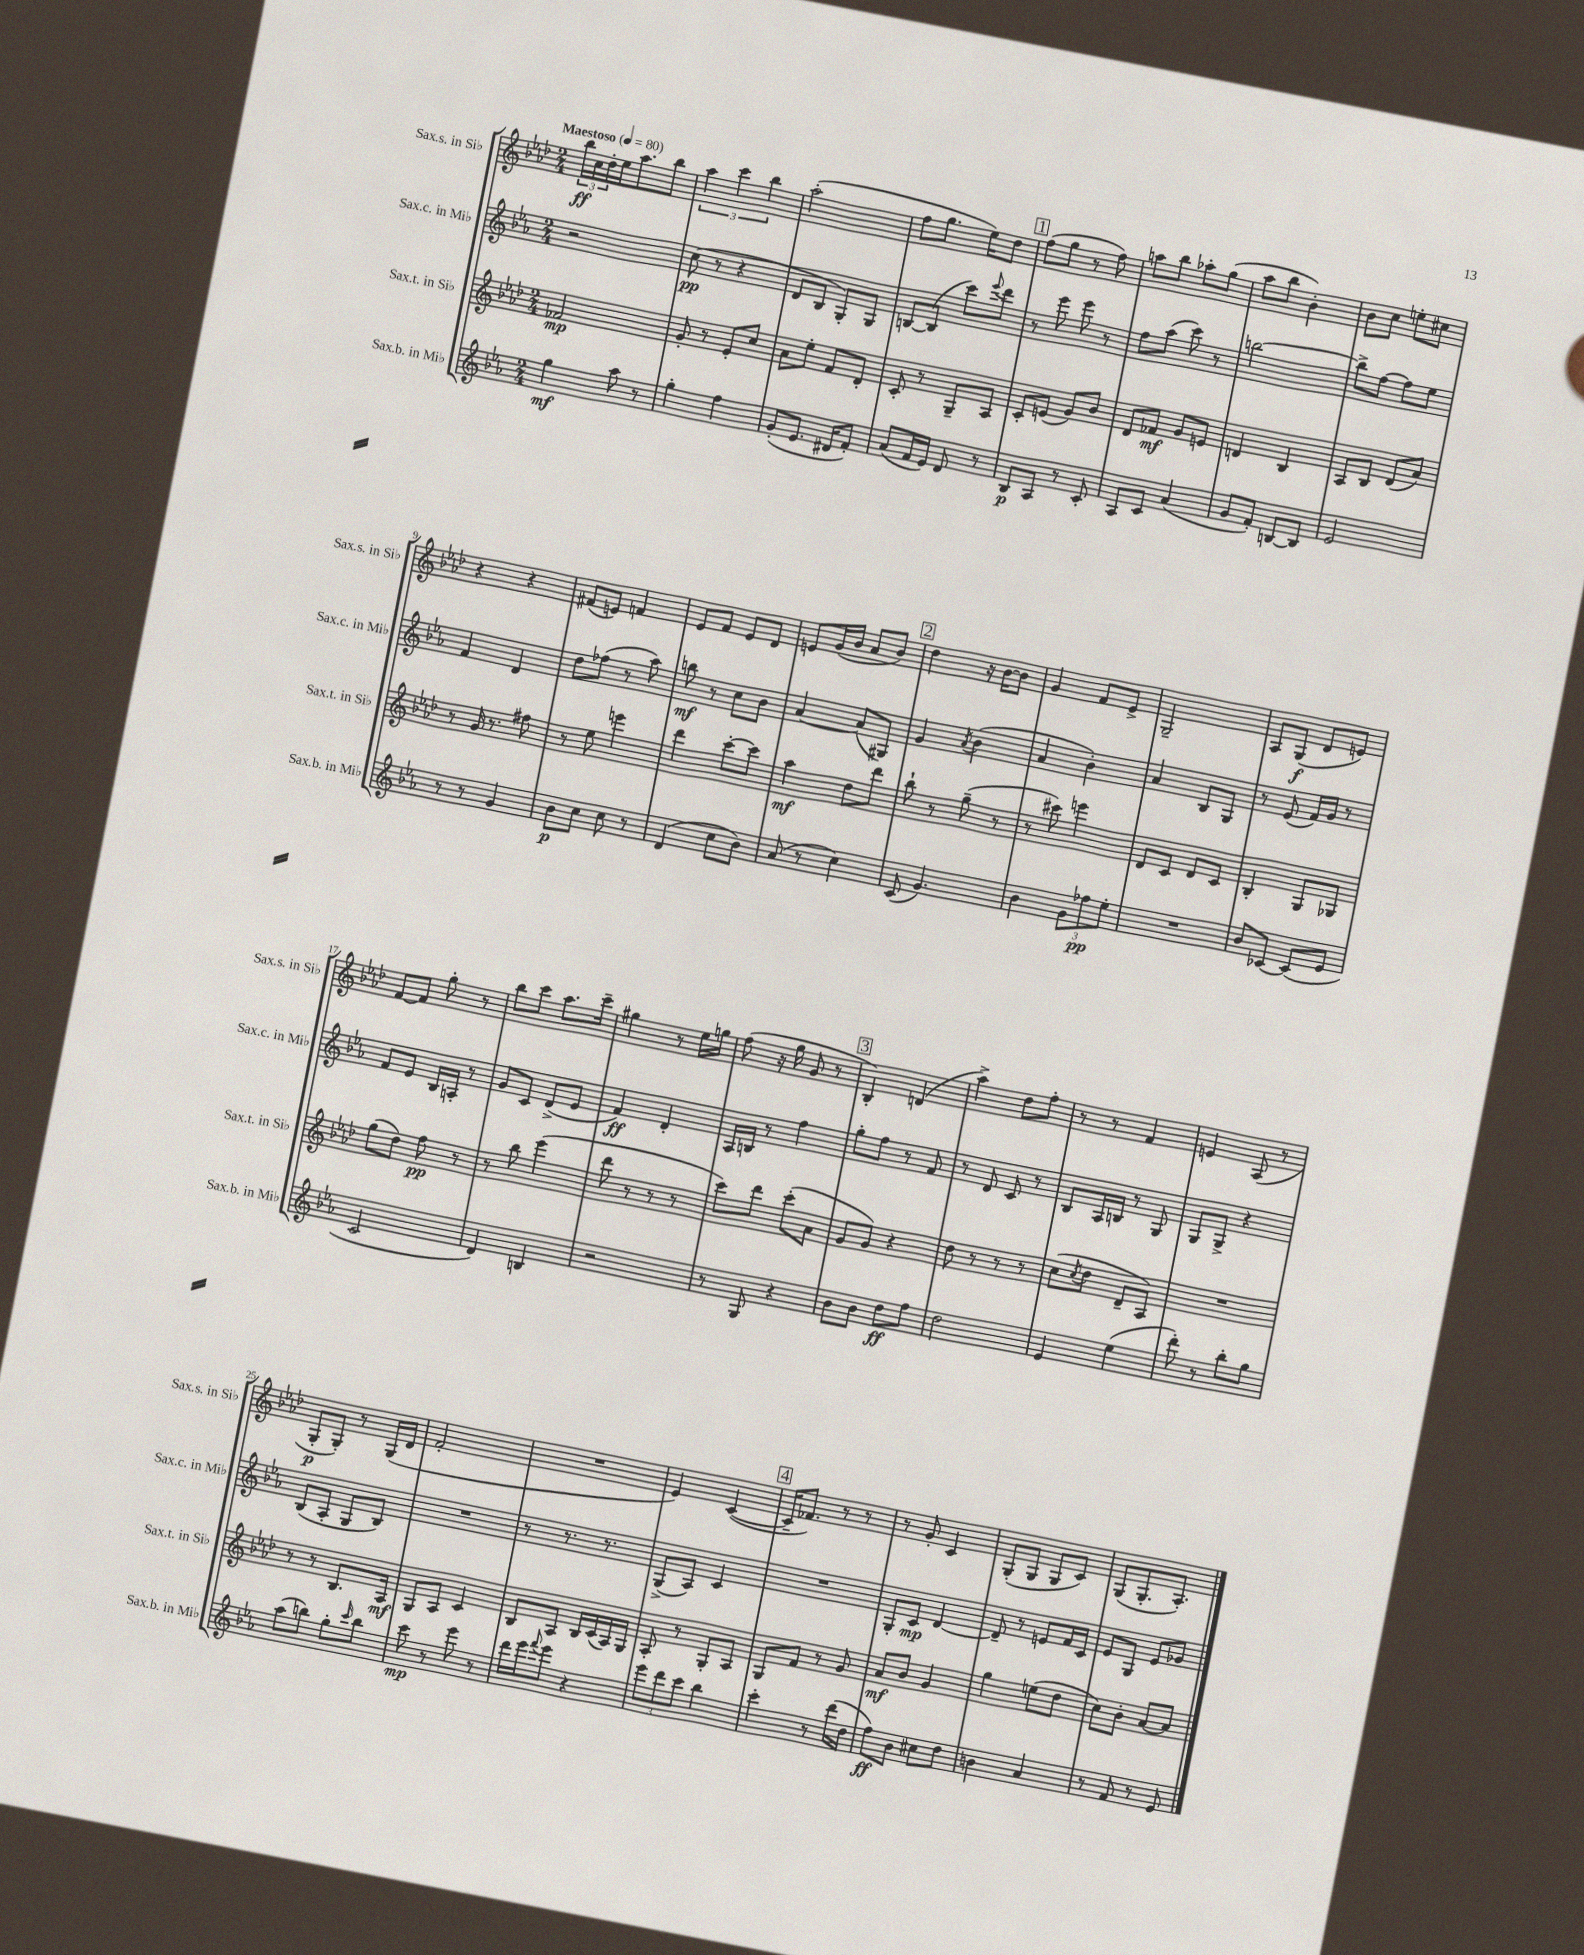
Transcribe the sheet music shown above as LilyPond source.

<<
\new StaffGroup <<
\new Staff = "s0" \with { instrumentName = "Sax.s. in Sib" shortInstrumentName = "Sax.s. in Sib" } {
    \clef treble \key aes \major \numericTimeSignature \time 2/4 \tempo "Maestoso" 4 = 80
    \tuplet 3/2 { bes''16\ff c''16 des''16-. } ees''16 aes''8. bes''8 |
    \tuplet 3/2 { aes''4 c'''4 bes''4 } |
    aes''2-.( |
    f''8 g''8. ees''16) des''8 |
    \mark \markup { \box "1" } f''8( g''8 r8 f''8) |
    a''8 bes''8 aes''8-. g''8( |
    aes''8 bes''8 bes'4-.) |
    bes'8 c''8 e''8-. cis''8 |
    r4 r4 |
    fis'8( e'8) f'4 |
    ees'8 f'8 ees'8 des'8 |
    e'8 g'16( bes'16 aes'8 bes'8) |
    \mark \markup { \box "2" } des''4 r16 bes'16~ bes'8 |
    g'4 f'8 ees'8-> |
    g2-- |
    aes8 g8\f( des'8 e'8) |
    f'8~ f'8 g''8-. r8 |
    bes''8 c'''8 aes''8. c'''16-- |
    gis''4 r8 ees''16 g''16 |
    f''8( r16 g''16 g'8 r8 |
    \mark \markup { \box "3" } bes4-.) d'4( |
    aes''4->) des''8 f''8-. |
    r8 r8 f'4 |
    e'4 aes8( r8 |
    g8-.\p g8-.) r8 g16( des'16 |
    f'2-. |
    R2 |
    ees'4) c'4~( |
    \mark \markup { \box "4" } c'16-- fes'8.) r8 r8 |
    r8 g'8-. c'4 |
    g8-.( g8 g8 c'8) |
    g8( g8.-. aes8.-.) \bar "|." |
}
\new Staff = "s1" \with { instrumentName = "Sax.c. in Mib" shortInstrumentName = "Sax.c. in Mib" } {
    \clef treble \key ees \major \numericTimeSignature \time 2/4
    r2 |
    c''8\pp( r8 r4 |
    d'8 bes8 g8-.) g8 |
    b8~ b8( c'''8) \appoggiatura { ees'''8 } d'''8 |
    \mark \markup { \box "1" } r8 ees'''8 ees'''8 r8 |
    f''8 aes''8( c'''8) r8 |
    b''2~ |
    b''8-> f''8~ f''8 ees''8 |
    f'4 d'4 |
    d''8 fes''8( r8 aes''8) |
    b''8\mf r8 c''8 bes'8 |
    aes'4~ aes'8( gis8) |
    \mark \markup { \box "2" } g'4 \acciaccatura { aes'8 } bes'4( |
    aes'4 bes'4-.) |
    aes'4 bes8 g8 |
    r8 ees'8( f'16) g'16 r8 |
    f'8 ees'8 bes16 a16-. r8 |
    g'8 c'8 d'8->( ees'8 |
    f'4\ff) d'4-. |
    aes16 b16 r8 f''4 |
    \mark \markup { \box "3" } g''8-. f''8 r8 f'8 |
    r8 d'8 c'8 r8 |
    bes8 aes16 b16 r8 g8 |
    g8 g8-> r4 |
    bes8( aes8-. g8 bes8) |
    R2 |
    r8 r8. r8. |
    g8->( aes8) c'4 |
    \mark \markup { \box "4" } R2 |
    g8-. c'8\mp d'4~ |
    d'8-- r8 e'8 f'16 c'16 |
    ees'8 g8 ees'8 ges'8 \bar "|." |
}
\new Staff = "s2" \with { instrumentName = "Sax.t. in Sib" shortInstrumentName = "Sax.t. in Sib" } {
    \clef treble \key aes \major \numericTimeSignature \time 2/4
    fes'2\mp |
    g'8-. r8 ees'8-. c''8 |
    aes'8 ees''8-. f'8 des'8-. |
    c'8-. r8 g8-- aes8 |
    \mark \markup { \box "1" } c'8-. e'8( g'8) bes'8 |
    des'8 fes'8\mf g'8 e'8 |
    d'4 bes4 |
    aes8 bes8 des'8( aes'8) |
    r8 g'16 r8. fis''8 |
    r8 ees''8 e'''4 |
    des'''4 c'''8~-. c'''8 |
    aes''4\mf des''8 des'''8 |
    \mark \markup { \box "2" } bes''8-! r8 g''8--( r8 |
    r8 cis'''8) e'''4 |
    des'8 c'8 des'8 c'8 |
    bes4-. g8 ges8 |
    g''8( des''8) f''8\pp r8 |
    r8 bes''8 ees'''4( |
    des'''8 r8 r8 r8 |
    c'''8) des'''8 c'''8-.( aes'8 |
    \mark \markup { \box "3" } g'8 g'8) r4 |
    des''8 r8 r8 r8 |
    c''8( \acciaccatura { c''8 } des''8 des'8-- aes8) |
    R2 |
    r8 r8 bes8. aes16\mf |
    g8 aes8 c'4 |
    bes8 aes8 bes16 c'16( aes16) g16 |
    aes8-. r8 g8-. aes8 |
    \mark \markup { \box "4" } g8 f'8 r8 g'8 |
    aes'8\mf bes'8 g'4 |
    g''4 e''8( des''8 |
    c''8) bes'8-. aes'8~ aes'8 \bar "|." |
}
\new Staff = "s3" \with { instrumentName = "Sax.b. in Mib" shortInstrumentName = "Sax.b. in Mib" } {
    \clef treble \key ees \major \numericTimeSignature \time 2/4
    g''4\mf aes''8 r8 |
    g''4-. f''4 |
    g'8-.( ees'8. dis'16 f'8-.) |
    aes'8( f'16 ees'16) d'8 r8 |
    \mark \markup { \box "1" } bes8\p aes8 r8 c'8-. |
    aes8 c'8 aes'4( |
    g'8 f'8-.) b8~ b8 |
    ees'2 |
    r8 r8 g'4 |
    bes'8\p c''8 c''8 r8 |
    d'4( c''8 bes'8) |
    aes'8( r8 c''4) |
    \mark \markup { \box "2" } c'8( g'4.) |
    bes'4 \tuplet 3/2 { g'8 fes''8\pp ees''8-. } |
    R2 |
    bes'8 ces'8~ ces'8( ees'8 |
    c'2 |
    d'4) b4 |
    r2 |
    r8 g8 r4 |
    \mark \markup { \box "3" } bes'8 bes'8 d''8\ff f''8 |
    d''2 |
    ees'4 ees''4( |
    d'''8-.) r8 bes''8-. g''8 |
    aes''8( b''8) g''8-. \grace { c'''16 } b''8 |
    c'''8\mp r8 ees'''8 r8 |
    d'''16 ees'''16 \appoggiatura { f'''8 } ees'''8 r4 |
    \tuplet 3/2 { ees'''8 d'''8 c'''8 } bes''4 |
    \mark \markup { \box "4" } c'''4-. r8 d'''16( d''16 |
    f''8\ff) bes'8 cis''8 d''8 |
    b'4 aes'4 |
    r8 f'8 r8 ees'8 \bar "|." |
}
>>
>>
